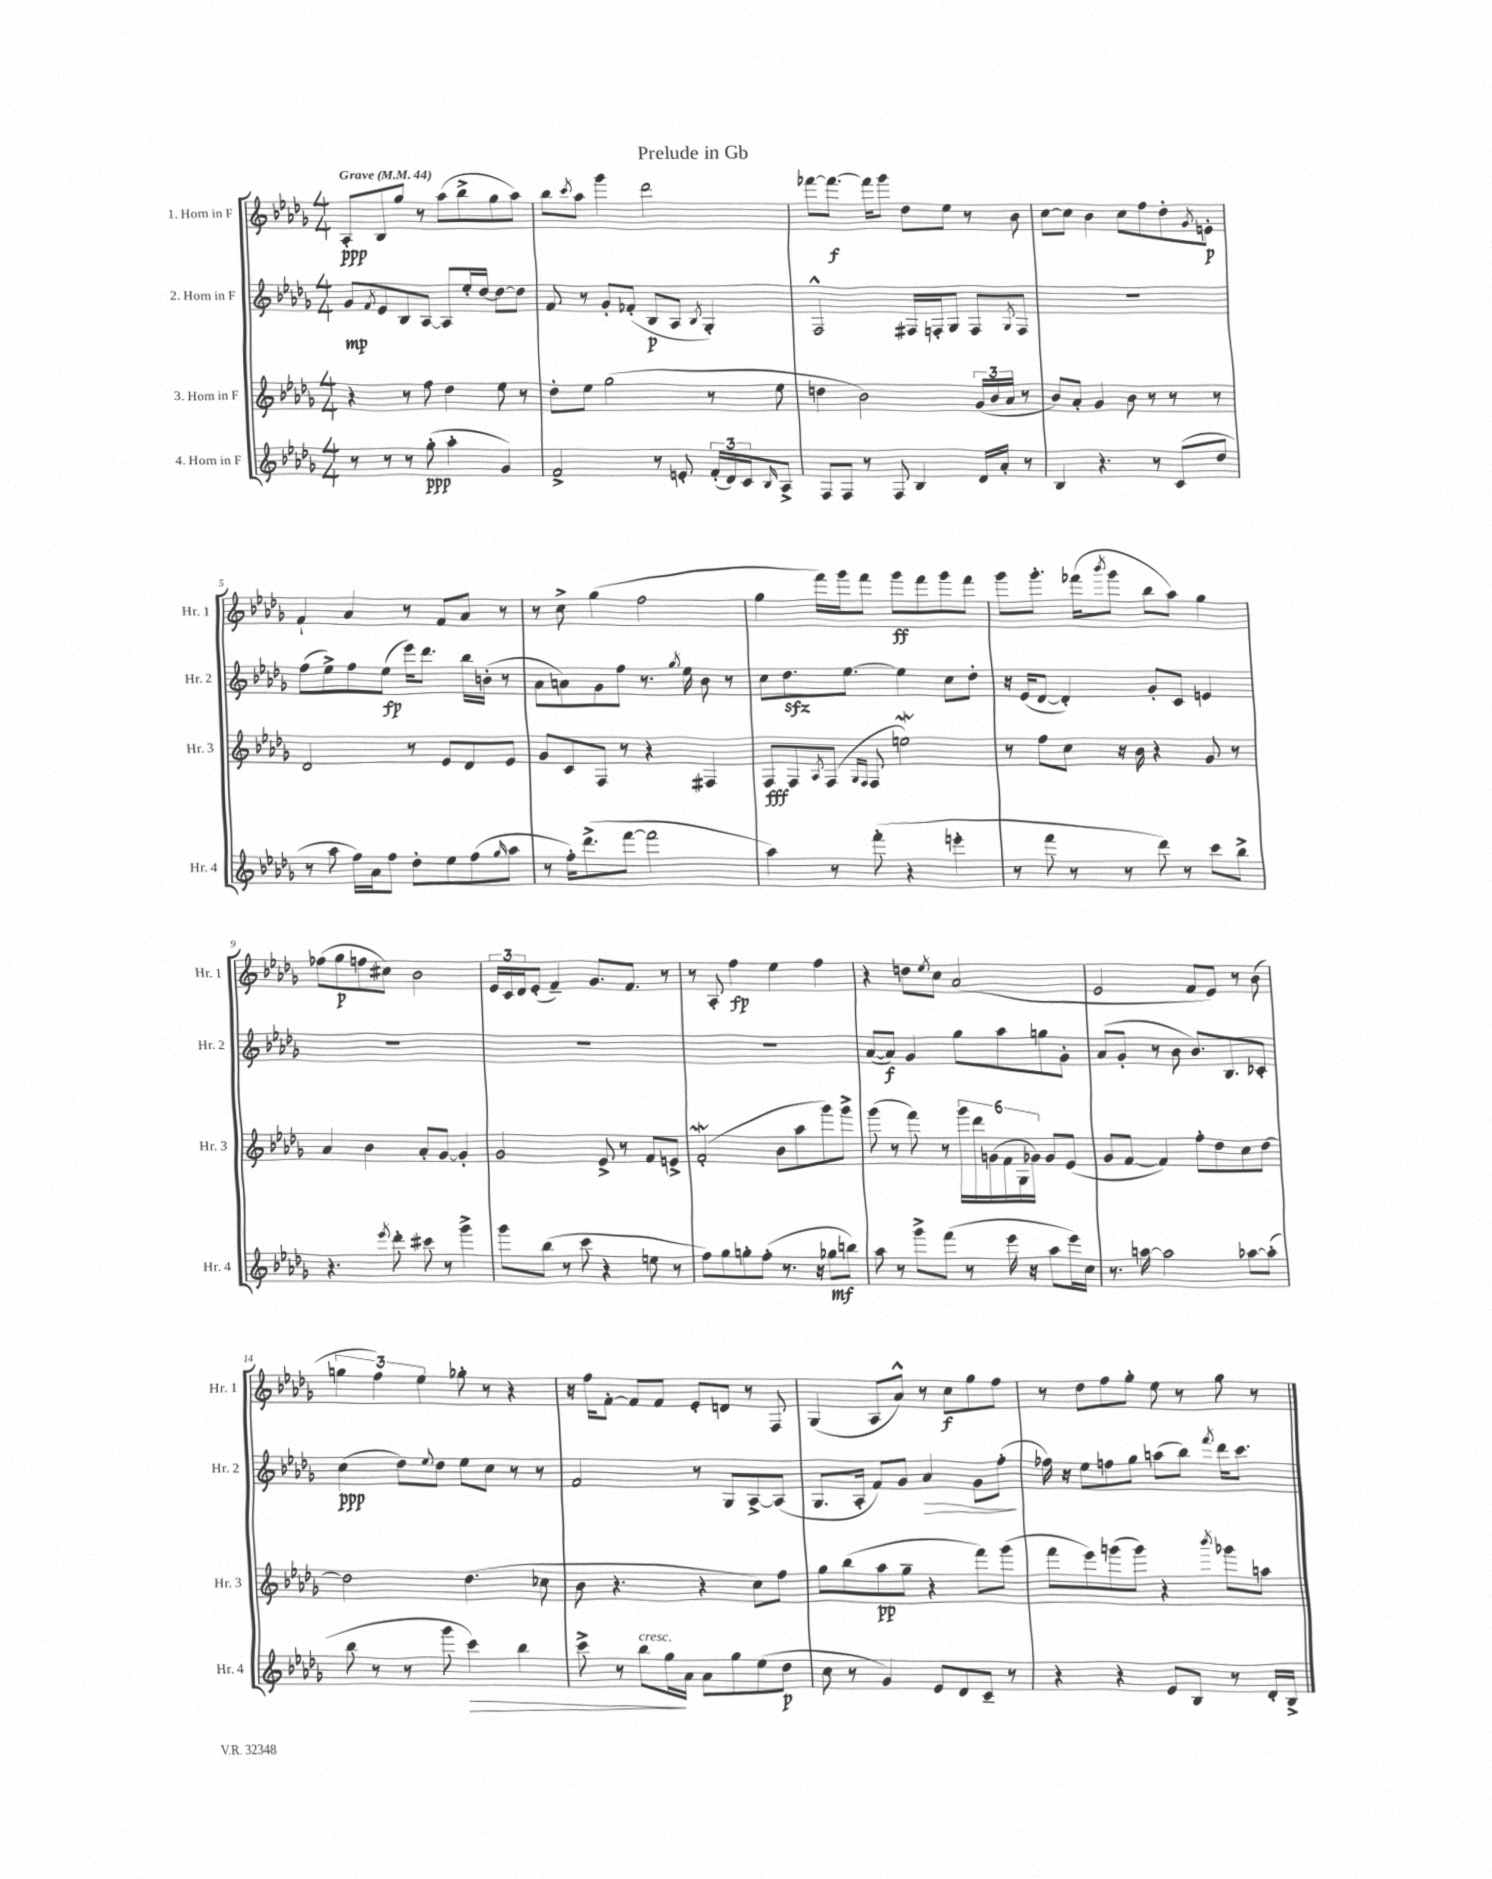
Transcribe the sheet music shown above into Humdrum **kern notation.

**kern	**dynam	**kern	**dynam	**kern	**dynam	**kern	**dynam
*part4	*part4	*part3	*part3	*part2	*part2	*part1	*part1
*staff4	*staff4	*staff3	*staff3	*staff2	*staff2	*staff1	*staff1
*I"4. Horn in F	*	*I"3. Horn in F	*	*I"2. Horn in F	*	*I"1. Horn in F	*
*I'Hr. 4	*	*I'Hr. 3	*	*I'Hr. 2	*	*I'Hr. 1	*
*clefG2	*	*clefG2	*	*clefG2	*	*clefG2	*
*k[b-e-a-d-g-]	*	*k[b-e-a-d-g-]	*	*k[b-e-a-d-g-]	*	*k[b-e-a-d-g-]	*
*M4/4	*	*M4/4	*	*M4/4	*	*M4/4	*
*MM44	*	*MM44	*	*MM44	*	*MM44	*
=1	=1	=1	=1	=1	=1	=1	=1
!	!	!	!	!	!	!LO:TX:a:B:t=Grave	!
8r	.	4r	.	8g-/L	mp	8A-'/L	ppp
.	.	.	.	8qf/	.	.	.
8r	.	.	.	8e-/	.	8B-/	.
8r	.	8r	.	8B-/	.	8gg-/J	.
(8gg-'\	ppp	8ff\	.	[8A-/J	.	8r	.
4aa-'\	.	4dd-\	.	8A-/L]	.	(8aa-\L	.
.	.	.	.	16ee-'/L	.	8bb-^\	.
.	.	.	.	[16dd-/JJ	.	.	.
4g-/)	.	8ee-\	.	8dd-\L_	.	8gg-\	.
.	.	8r	.	8dd-\J]	.	8aa-\J)	.
=2	=2	=2	=2	=2	=2	=2	=2
2f^/	.	8dd-'\L	.	8f/	.	8bb-\L	.
.	.	.	.	.	.	8qccc/	.
.	.	8ee-\J	.	8r	.	8aa-\J	.
.	.	(2gg-\	.	8g-'/L	.	4ggg-\	.
.	.	.	.	(8f-X'/J	.	.	.
8r	.	.	.	8B-/L	p	2ddd-\	.
8en'/	.	.	.	8A-/J	.	.	.
.	.	.	.	8qB-/	.	.	.
(24f'/LL	.	8r	.	4G-'/)	.	.	.
24d-/)	.	.	.	.	.	.	.
24c/J	.	.	.	.	.	.	.
16qqB-/	.	.	.	.	.	.	.
8A-^/J	.	8ee-\	.	.	.	.	.
=3	=3	=3	=3	=3	=3	=3	=3
8F/L	.	4ddn\	.	2F^^/	.	[8fff-X\L	.
8F/J	.	.	.	.	.	8.fff-\J_	f
8r	.	2b-\)	.	.	.	.	.
.	.	.	.	.	.	16fff-\KL]	.
8F/	.	.	.	.	.	8ggg-\J	.
4B-/	.	.	.	16F#X/LL	.	8dd-\L	.
.	.	.	.	16Fn'/J	.	.	.
.	.	.	.	8G-/J	.	8ee-\J	.
16d-/LL	.	(24g-/LL	.	8F/L	.	8r	.
.	.	24b-/	.	.	.	.	.
16a-'/JJ	.	.	.	.	.	.	.
.	.	24a-/JJ	.	.	.	.	.
.	.	.	.	8qG-/	.	.	.
8r	.	8r	.	8F/J	.	8b-\	.
=4	=4	=4	=4	=4	=4	=4	=4
4B-/	.	8b-/L)	.	1r	.	[8cc\L	.
.	.	8a-'/J	.	.	.	8cc\J]	.
4.r	.	4g-/	.	.	.	4b-\	.
.	.	8b-\	.	.	.	8cc\L	.
8r	.	8r	.	.	.	8ff\	.
(8c/L	.	8r	.	.	.	8dd-'\	.
.	.	.	.	.	.	8qg-/	.
8dd-/J	.	8r	.	.	.	8en'\J	p
!!LO:LB:g=z
=5	=5	=5	=5	=5	=5	=5	=5
8r	.	2d-/	.	(8ff\L	.	4f`/	.
8aa-\	.	.	.	8ee-^\)	.	.	.
16ff\LL)	.	.	.	8ff\	.	4a-/	.
16a-\J	.	.	.	.	.	.	.
8ff\J	.	.	.	(8ee-\J	fp	.	.
8dd-'\L	.	8r	.	16eee-\KL)	.	8r	.
.	.	.	.	8.ddd-\J	.	.	.
8ee-\	.	8e-/L	.	.	.	8f/L	.
(8ff\	.	8d-/	.	16bb-\LL	.	8a-/J	.
.	.	.	.	(16bn'\JJ	.	.	.
16qqgg-/	.	.	.	.	.	.	.
8aa-\J	.	8e-/J	.	8r	.	8r	.
=6	=6	=6	=6	=6	=6	=6	=6
8r	.	8g-/L	.	8a-\L	.	8r	.
16ff'\KL)	.	8c/	.	8an\)	.	8cc^\	.
(8.ddd-^\	.	.	.	.	.	.	.
.	.	8F/J	.	8g-\	.	(4gg-\	.
[8fff\J	.	8r	.	8ff\J	.	.	.
2fff\]	.	4r	.	8.r	.	2ff\	.
.	.	.	.	8qgg-/	.	.	.
.	.	.	.	16ee-\	.	.	.
.	.	4F#X/	.	8b-\	.	.	.
.	.	.	.	8r	.	.	.
=7	=7	=7	=7	=7	=7	=7	=7
4aa-\)	.	8F/L	fff	8cc\L	.	4gg-\	.
.	.	8F/	.	8.dd-zz\	.	.	.
.	.	8qA-/	.	.	.	.	.
8r	.	(8F/J	.	.	.	16fff\LL)	.
.	.	.	.	[8.ee-\J	.	16ggg-\J	.
.	.	16qqG-/LL	.	.	.	.	.
.	.	16qqF/JJ	.	.	.	.	.
(8fff'\	.	8F/	.	.	.	8fff\J	.
4r	.	2eenW\)	.	4ee-\]	.	8ggg-\L	ff
.	.	.	.	.	.	8fff\	.
4eeen'\	.	.	.	8cc\L	.	8ggg-\	.
.	.	.	.	8dd-'\J	.	8fff\J	.
=8	=8	=8	=8	=8	=8	=8	=8
8r	.	8r	.	16r	.	8ggg-\L	.
.	.	.	.	(16e-/KL	.	.	.
8fff\	.	8ff\L	.	[8d-/J	.	8.ggg-'\J	.
8r	.	8cc\J	.	4d-'/])	.	.	.
.	.	.	.	.	.	(16fff-X\KL	.
.	.	.	.	.	.	8qbbb-/	.
8r	.	16r	.	.	.	8ggg-\J	.
.	.	16b-\	.	.	.	.	.
8ddd-\)	.	4r	.	8g-'/L	.	8bb-\L	.
8r	.	.	.	8c/J	.	8aa-\J)	.
8ccc\L	.	8g-/	.	4en/	.	4gg-\	.
8bb-^\J	.	8r	.	.	.	.	.
!!LO:LB:g=z
=9	=9	=9	=9	=9	=9	=9	=9
4.r	.	4a-/	.	1r	.	(8ff-X\L	.
.	.	.	.	.	.	8gg-\	p
.	.	4b-\	.	.	.	8ffn\	.
8qeee-/	.	.	.	.	.	.	.
8ddd-'\	.	.	.	.	.	8cc#X\J)	.
8ccc#X\	.	8a-'/L	.	.	.	2b-\	.
8r	.	[8g-/J	.	.	.	.	.
4ggg-^\	.	4g-'/]	.	.	.	.	.
=10	=10	=10	=10	=10	=10	=10	=10
8ggg-\L	.	2g-/	.	1r	.	24e-/LL	.
.	.	.	.	.	.	24c/	.
.	.	.	.	.	.	24d-/J	.
(8bb-\J	.	.	.	.	.	(8e-'/J	.
8r	.	.	.	.	.	4f~/)	.
8ccc\	.	.	.	.	.	.	.
4r	.	8e-^/	.	.	.	8.g-/L	.
.	.	8r	.	.	.	.	.
.	.	.	.	.	.	8.f/J	.
8een\	.	8f/L	.	.	.	.	.
8r	.	8en^/J	.	.	.	8r	.
=11	=11	=11	=11	=11	=11	=11	=11
8ff\L)	.	(2fW'/	.	1r	.	8r	.
8gg-\	.	.	.	.	.	8A-'/	.
8ggn'\	.	.	.	.	.	4ff\	fp
(8ff'\J	.	.	.	.	.	.	.
8.r	.	8b-\L	.	.	.	4ee-\	.
.	.	8aa-\	.	.	.	.	.
16r	.	.	.	.	.	.	.
8gg-X\L	mf	8ggg-\)	.	.	.	4ff\	.
8bbn\J)	.	8ggg-^\J	.	.	.	.	.
=12	=12	=12	=12	=12	=12	=12	=12
8aa-\	.	(8ggg-\	.	([8a-/L	.	4r	.
8r	.	8r	.	8a-/J])	f	.	.
8ggg-^\L	.	8fff\)	.	4g-/	.	8ddn\L	.
.	.	.	.	.	.	8qee-/	.
(8fff\J	.	8r	.	.	.	8cc\J	.
8r	.	24ggg-\LL	.	8gg-\L	.	(2a-/	.
.	.	24ddd-\	.	.	.	.	.
.	.	(24gn\	.	.	.	.	.
16eee-\	.	24f\	.	8aa-\	.	.	.
.	.	24G-\	.	.	.	.	.
16r	.	.	.	.	.	.	.
.	.	24g-X\JJ)	.	.	.	.	.
8aa-\L	.	8g-/L	.	8ggn\	.	.	.
16eee-\L)	.	(8e-/J	.	8g-'\J	.	.	.
16cc\JJ	.	.	.	.	.	.	.
=13	=13	=13	=13	=13	=13	=13	=13
8.r	.	8g-/L	.	(8a-/L	.	2e-/	.
.	.	[8f/J	.	8g-'/J	.	.	.
[16aan\	.	.	.	.	.	.	.
2aa\]	.	4f/])	.	8r	.	.	.
.	.	.	.	8b-\	.	.	.
.	.	8ff'\L	.	8.b-/L)	.	8f/L	.
.	.	8dd-\	.	.	.	8e-/J)	.
.	.	.	.	8.B-/	.	.	.
[8aa-X\L	.	8cc\	.	.	.	8r	.
(8aa-'\J]	.	[8dd-\J	.	8c-X'/J	.	(8b-\	.
!!LO:LB:g=z
=14	=14	=14	=14	=14	=14	=14	=14
8bb-\	.	2dd-\]	.	(4cc\	ppp	6ggn\	.
8r	.	.	.	.	.	.	.
.	.	.	.	.	.	6ff\)	.
8r	.	.	.	8dd-\L)	.	.	.
.	.	.	.	.	.	6ee-\	.
.	.	.	.	8qqee-/	.	.	.
8ggg-\	.	.	.	8dd-\J	.	.	.
!	!LO:HP:b	!	!	!	!	!	!
4ccc\)	>	(4.dd-\	.	8ee-\L	.	8gg-X'\	.
.	.	.	.	8cc\J	.	8r	.
4bb-\	.	.	.	8r	.	4r	.
.	.	8cc-X\	.	8r	.	.	.
=15	=15	=15	=15	=15	=15	=15	=15
8ccc^\	.	8b-\	.	2f/	.	16r	.
.	.	.	.	.	.	16ff\KL	.
8r	.	4.r	.	.	.	[8f'\J	.
!LO:TX:a:i:t=cresc.	!	!	!	!	!	!	!
8bb-\L	.	.	.	.	.	8f/L]	.
16gg-\L	.	.	.	.	.	8f/J	.
16a-\JJ	]	.	.	.	.	.	.
8a-\L	.	4r	.	8r	.	8e-'/L	.
8gg-\	.	.	.	8G-/L	.	8dn/J	.
(8ee-\	.	8cc\L)	.	[8A-^/	.	8r	.
8dd-\J	p	8ff\J	.	(8A-/J]	.	8F/	.
=16	=16	=16	=16	=16	=16	=16	=16
8cc\	.	8gg-\L	.	8.G-/L	.	(4G-/	.
8r	.	(8bb-\	.	.	.	.	.
.	.	.	.	16A-'/Jk	.	.	.
4g-/)	.	8aa-\	pp	8f/L)	.	8A-/L	.
.	.	8gg-~\J	.	8g-/J	.	8a-^^/J)	.
!	!	!	!	!	!LO:HP:b	!	!
8e-/L	.	4r	.	4a-/	>	8r	.
8d-/	.	.	.	.	.	8cc\L	f
8c~/J	.	8fff\L)	.	8g-\L	.	8gg-\	.
8r	.	(8ggg-\J	.	(8ff'\J	.	8ff\J	.
.	.	.	.	.	]	.	.
=17	=17	=17	=17	=17	=17	=17	=17
4r	.	8fff\L	.	16ff-X\)	.	8r	.
.	.	.	.	16r	.	.	.
.	.	8eee-\)	.	8ee-\L	.	8dd-\L	.
4r	.	(8gggn\	.	8ffn\	.	8ff\	.
.	.	8ggg\J)	.	8gg-\J	.	8gg-'\J	.
8e-/L	.	4r	.	(8aan\L	.	8ee-\	.
8B-/J	.	.	.	8bb-\J)	.	8r	.
.	.	8qbbb-/	.	8qfff/	.	.	.
8r	.	8ggg-X\L	.	16ddd-\KL	.	8gg-\	.
.	.	.	.	8.ccc\J	.	.	.
16d-'/LL	.	8aan\J	.	.	.	8r	.
16B-^/JJ	.	.	.	.	.	.	.
==	==	==	==	==	==	==	==
*-	*-	*-	*-	*-	*-	*-	*-
